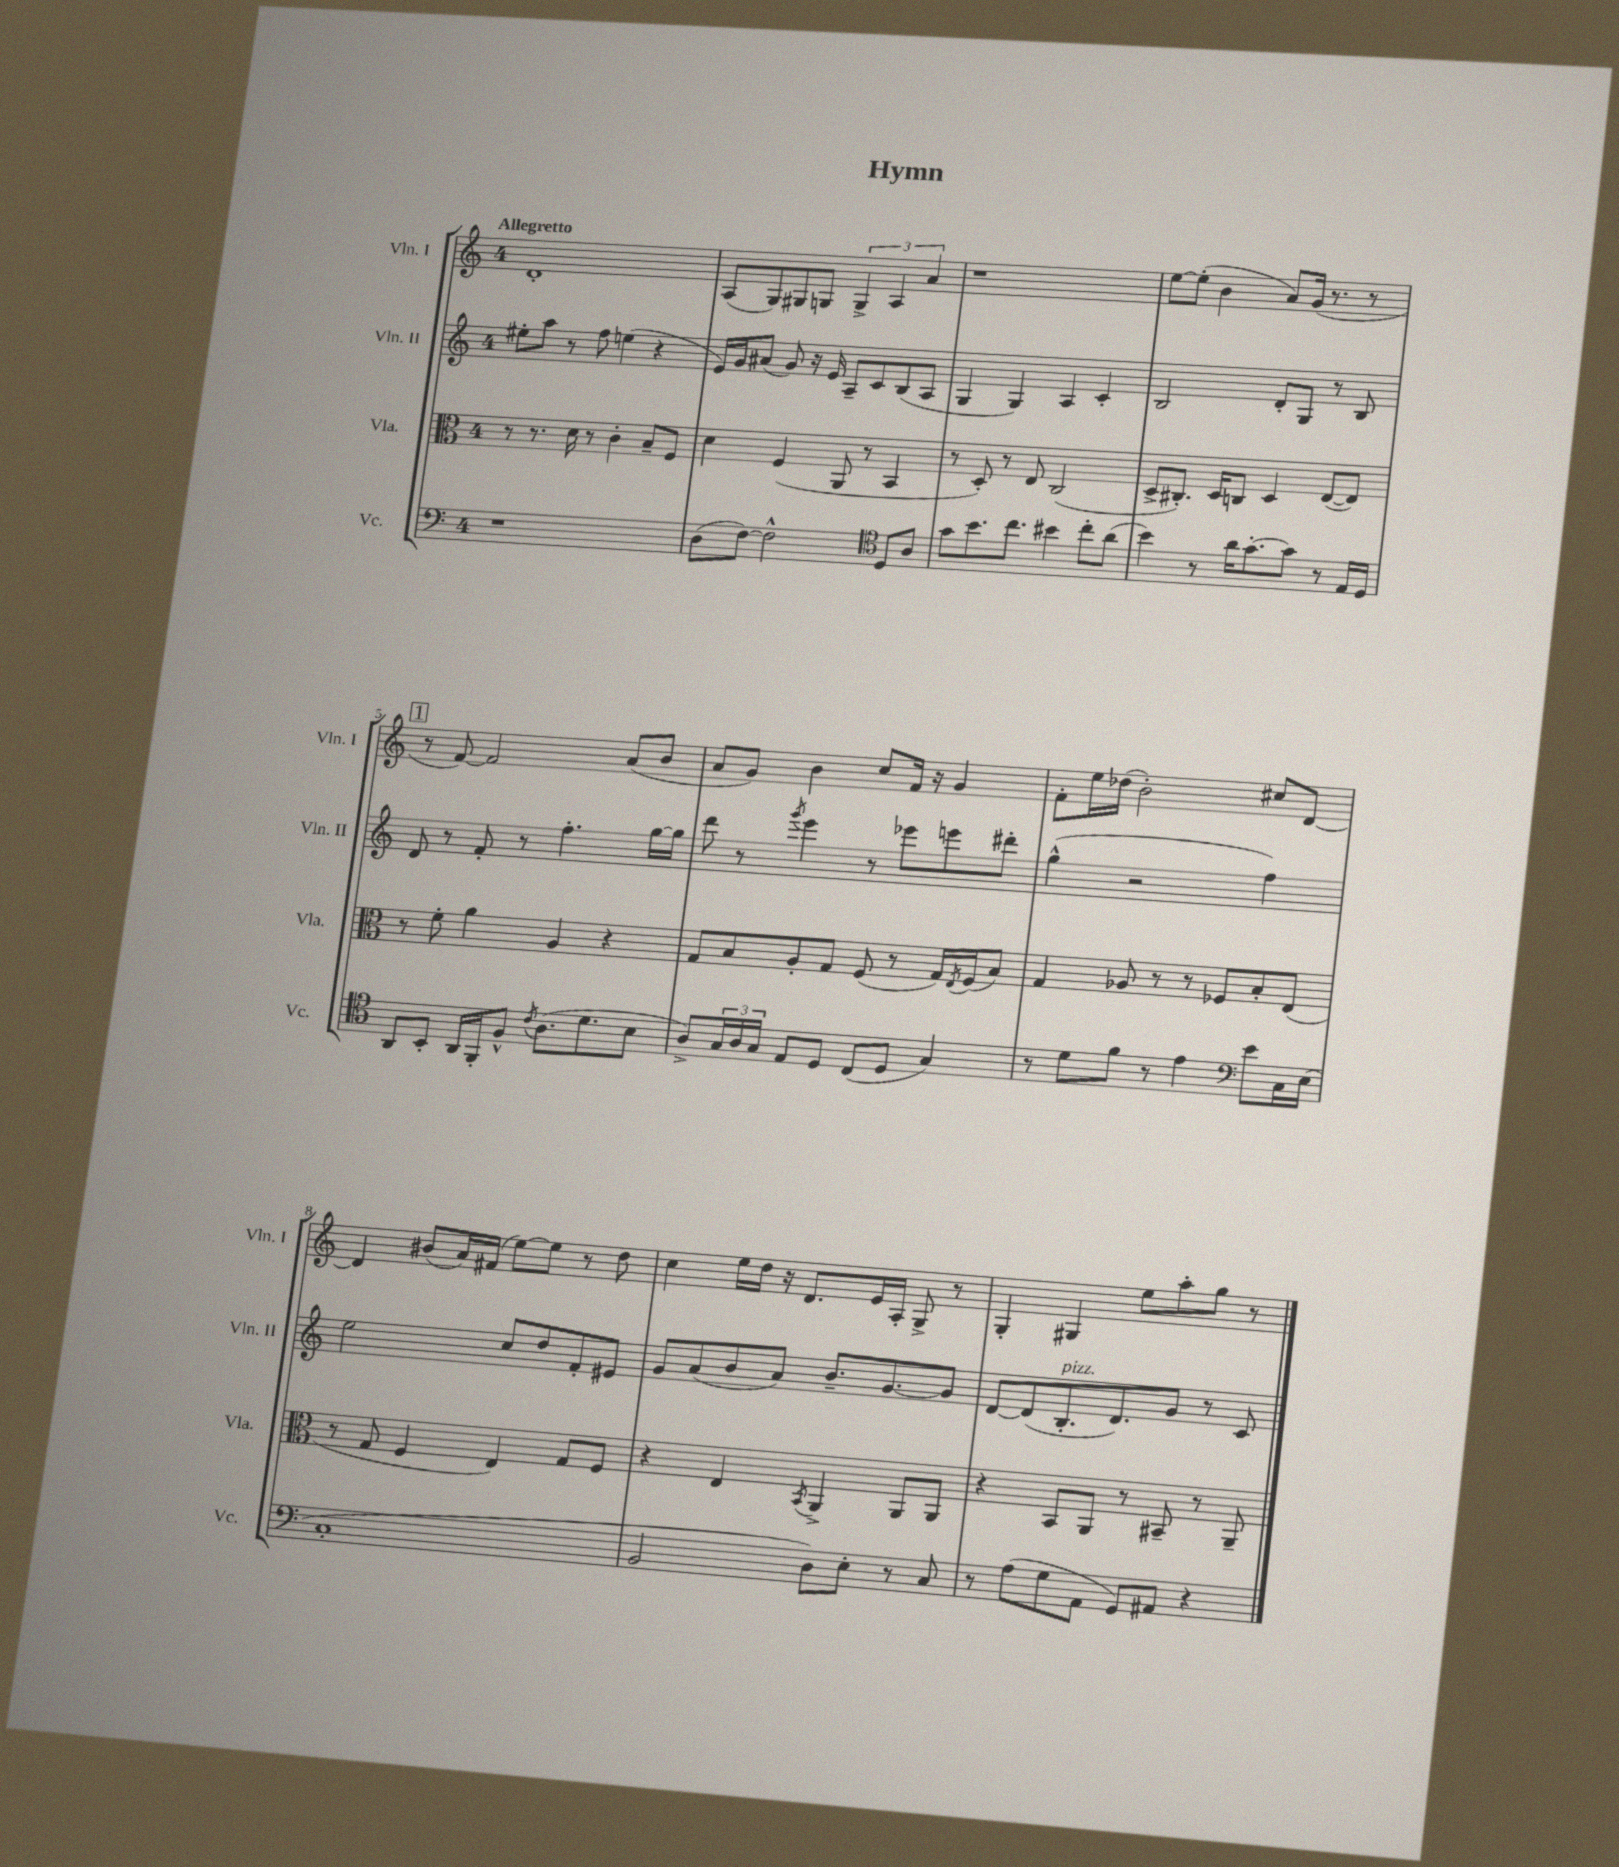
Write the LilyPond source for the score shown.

\header { title = "Hymn" }
<<
\new StaffGroup <<
\new Staff = "s0" \with { instrumentName = "Vln. I" shortInstrumentName = "Vln. I" } {
    \clef treble \key c \major \once \override Staff.TimeSignature.style = #'single-digit \time 4/4 \tempo "Allegretto"
    d'1-. |
    a8( g8) gis8 g8 \tuplet 3/2 { g4-> a4 a'4 } |
    r1 |
    e''8~ e''8-.( b'4 a'8) g'16( r8. r8 |
    \mark \markup { \box "1" } r8 f'8~) f'2 a'8( b'8 |
    a'8 g'8) b'4 c''8 f'16 r16 g'4 |
    f'8-. e''16 des''16( b'2-.) cis''8 d'8~ |
    d'4 bis'8( a'16) fis'16( e''8~) e''8 r8 d''8 |
    c''4 e''16 d''16 r16 d'8. e'16 a16-. g8-> r8 |
    g4-. gis4 e''8 a''8-. g''8 r8 \bar "|." |
}
\new Staff = "s1" \with { instrumentName = "Vln. II" shortInstrumentName = "Vln. II" } {
    \clef treble \key c \major \once \override Staff.TimeSignature.style = #'single-digit \time 4/4
    eis''8-. a''8 r8 f''8 e''4( r4 |
    e'16) g'16 ais'8( g'8) r16 e'16 a8-- c'8 b8( a8 |
    g4 g4) a4 c'4-. |
    b2 d'8-. g8 r8 b8 |
    \mark \markup { \box "1" } d'8 r8 f'8-. r8 f''4.-. g''16~ g''16 |
    d'''8 r8 \acciaccatura { g'''8 } e'''4 r8 ees'''8 e'''8 dis'''8-. |
    g''4-^( r2 f''4) |
    e''2 c''8 d''8 f'8-. eis'8 |
    g'8 a'8( b'8 a'8) b'8.-- g'8.~ g'8 |
    d'8~ d'8( b8.-.^\markup { \italic "pizz." } d'8.) g'8 r8 c'8 \bar "|." |
}
\new Staff = "s2" \with { instrumentName = "Vla." shortInstrumentName = "Vla." } {
    \clef alto \key c \major \once \override Staff.TimeSignature.style = #'single-digit \time 4/4
    r8 r8. d'16 r8 c'4-. b8-- f8 |
    d'4 f4( a,8 r8 b,4 |
    r8 d8-.) r8 e8 c2( |
    d8-> cis8.-.) d16 c8 d4 e8~( e8) |
    \mark \markup { \box "1" } r8 f'8-. a'4 a4 r4 |
    g8 b8 a8-. g8 f8( r8 g16) \acciaccatura { e8 } f16( b8) |
    g4 aes8 r8 r8 fes8 b8-. e8( |
    r8 g8 f4 e4) g8 f8 |
    r4 e4 \acciaccatura { b,8 } a,4-> a,8 a,8 |
    r4 b,8 a,8 r8 bis,8-- r8 a,8-- \bar "|." |
}
\new Staff = "s3" \with { instrumentName = "Vc." shortInstrumentName = "Vc." } {
    \clef bass \key c \major \once \override Staff.TimeSignature.style = #'single-digit \time 4/4
    r1 |
    d8( f8~) f2-^ \clef tenor d8 a8 |
    g'8 b'8. c''8. bis'4 c''8-. a'8( |
    b'4) r8 a'16 g'8.~-. g'8 r8 e16 d16 |
    \mark \markup { \box "1" } a,8 b,8-. a,16 f,16-. f8-^ \acciaccatura { c'8 } a8.( d'8. b8 |
    a8->) \tuplet 3/2 { g16 a16 g16 } e8 d8 c8( d8 g4) |
    r8 d'8 f'8 r8 e'4 \clef bass e'8 c16 e16( |
    c1-. |
    b,2 d8) e8-. r8 c8 |
    r8 a8( g8 a,8 g,8) ais,8 r4 \bar "|." |
}
>>
>>
